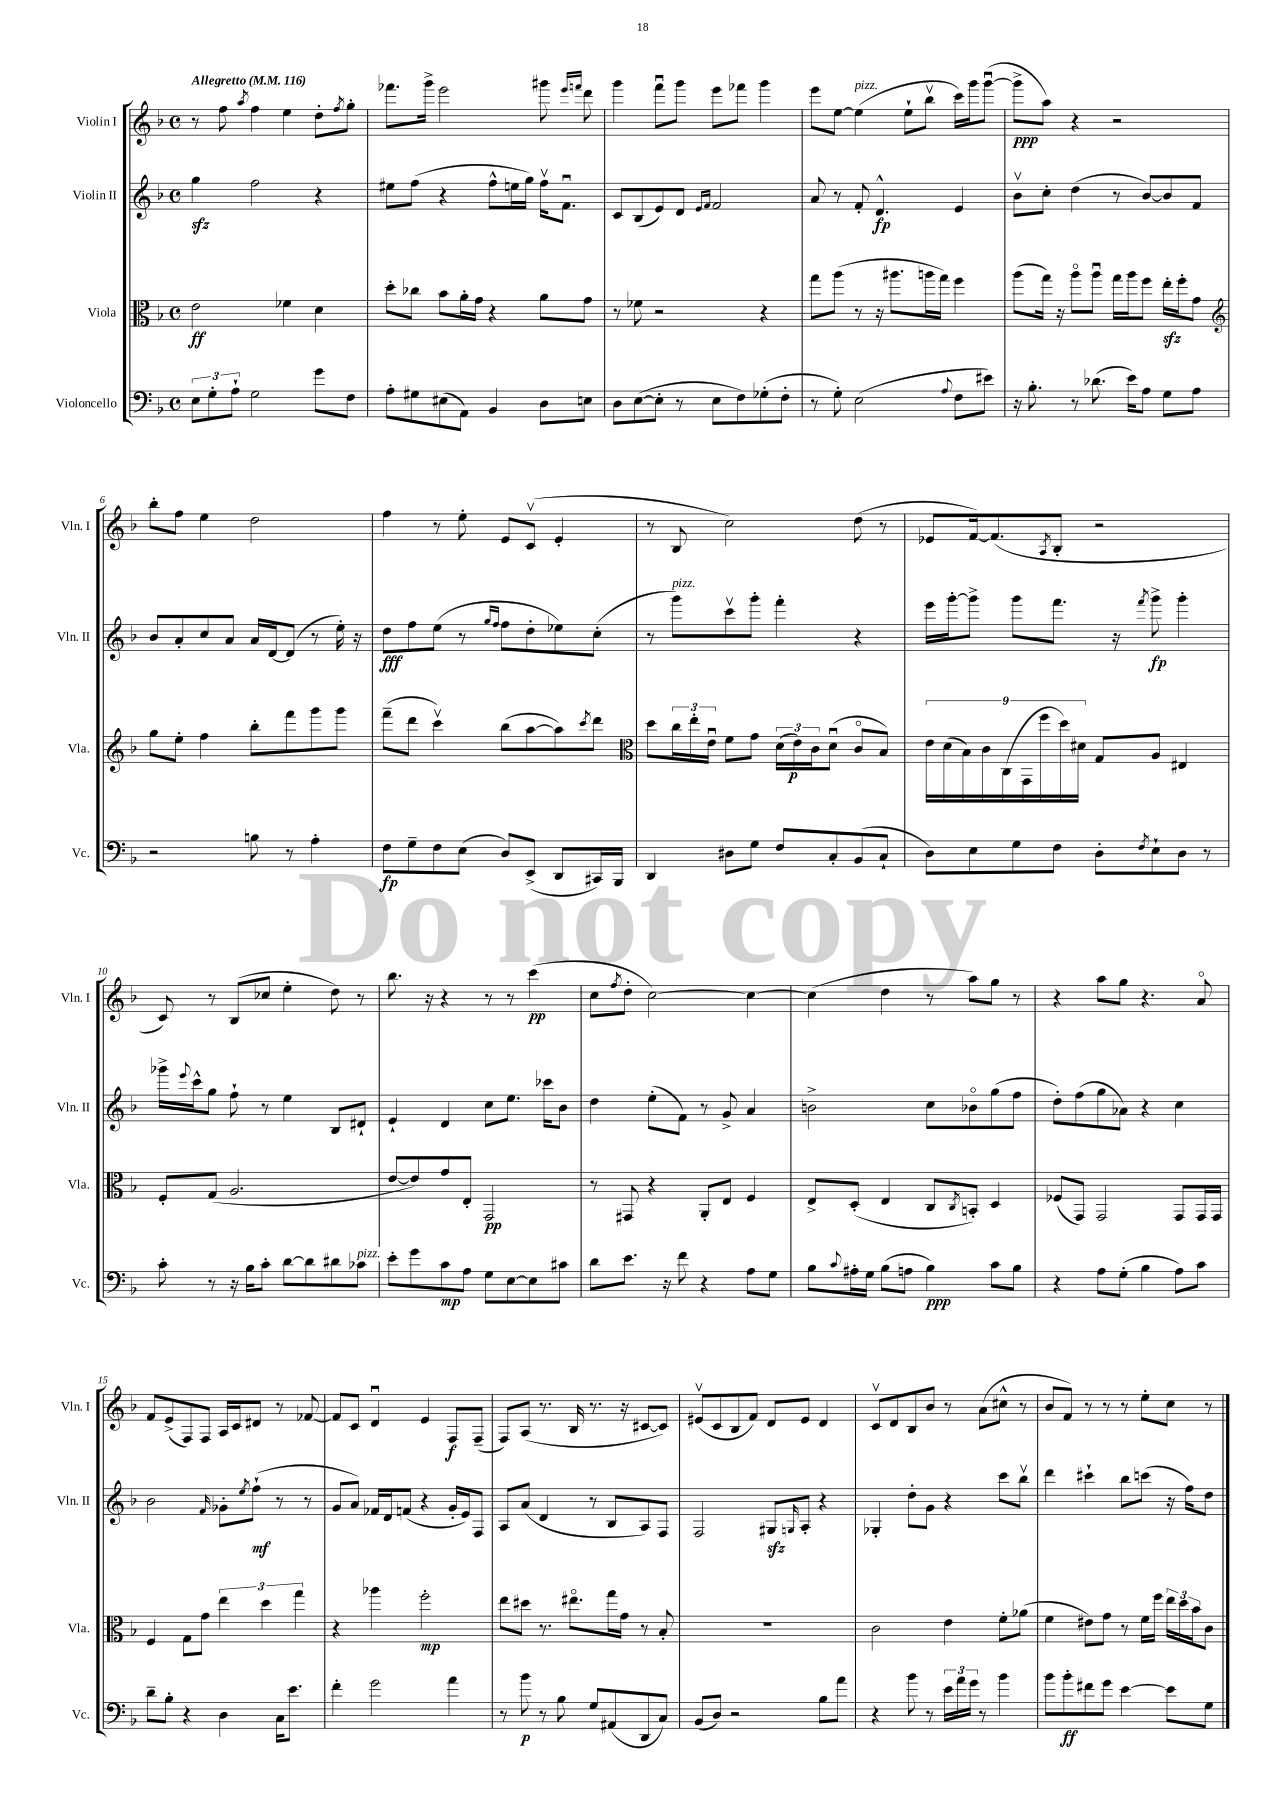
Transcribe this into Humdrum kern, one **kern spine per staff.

**kern	**kern	**kern	**kern
*staff4	*staff3	*staff2	*staff1
*clefF4	*clefC3	*clefG2	*clefG2
*k[b-]	*k[b-]	*k[b-]	*k[b-]
*M4/4	*M4/4	*M4/4	*M4/4
*met(c)	*met(c)	*met(c)	*met(c)
*MM116	*MM116	*MM116	*MM116
12E\L	2e\	4gg\	8r
12G'\	.	.	.
.	.	.	8ff\
12A`\J	.	.	.
.	.	.	8qaa/
2G\	.	2ff\	4ff\
.	4f-\	.	4ee\
8g\L	4d\	4r	8dd'\L
.	.	.	8qff/
8F\J	.	.	8gg'\J
=	=	=	=
8A'\L	8dd'\L	8ee#\L	8.fff-\L
8G#\	8cc-\J	(8ff\J	.
.	.	.	16ggg^\Jk
(8E#\	8b-\L	4r	2eee\
8AA\J)	16a'\L	.	.
.	16g\JJ	.	.
4BB-/	4r	8ff^^\L	.
.	.	16ee\L	.
.	.	16gg\JJ)	.
8D\L	8a\L	16ffv\LK	8ggg#\
.	.	8.fu\J	.
.	.	.	16qqeee/LL
.	.	.	16qqfff/JJ
8E\J	8g\J	.	8ddd\
=	=	=	=
8D\L	8r	8c/L	4ggg\
([8E\	8f-\	(8B-/	.
8E'\]J	2r	8e/)	8fffu\L
8r	.	8d/J	8ggg\J
.	.	16qqe/LL	.
.	.	16qqf/JJ	.
8E\L	.	2f/	8eee\L
8F\)	.	.	8fff-\J
(8G-'\	4r	.	4ggg\
8F'\J	.	.	.
=	=	=	=
8r	8gg\L	8a/	8eee\L
8G'\)	(8aa\J	8r	[8ee\J
(2E\	8r	8f'/	(4ee\]
.	16r	4.d^^/	.
.	8.aa#\L	.	.
.	.	.	8ee`\L
.	16aa\L	.	8bb-v\J
.	16gg\JJ)	.	.
8qqA/	.	.	.
8F\L	4ff\	4e/	16ccc\LL)
.	.	.	16ggg\J
8e#\J)	.	.	([8gggu\J
=	=	=	=
16r	(8aa\L	8b-v\L	8ggg^\]L
8.B-'\	.	.	.
.	16gg\Jk)	8cc'\J	8aa\J)
.	16r	.	.
8r	8aao\L	(4dd\	4r
(8.d-\	8aau\J	.	.
.	16gg\LL	8r	2r
16e\LK)	16aa\J	.	.
8A\J	8ff\J	[8b-/L)	.
8G\L	16ee'\LL	8b-/]	.
.	16ff'\J	.	.
8A\J	8g\J	8f/J	.
=	=	=	=
*	*clefG2	*	*
2r	8gg\L	8b-/L	8bb-'\L
.	8ee'\J	8a'/	8ff\J
.	4ff\	8cc/	4ee\
.	.	8a/J	.
8B\	8bb-'\L	16a/LL	2dd\
.	.	[16d/J	.
8r	8fff\	(8d/]J	.
4A'\	8ggg\	8r	.
.	8ggg\J	16ee'\)	.
.	.	16r	.
=	=	=	=
8F\L	(8fff~\L	8dd\L	4ff\
8G~\	8ddd\J	8ff\	.
8F\	4cccv\)	(8ee\J	8r
(8E\J	.	8r	8ee'\
.	.	16qqgg/LL	.
.	.	16qqff/JJ	.
8D/L)	(8bb-\L	8ff\L	8e/L
(8EE^/J	[8aa\	8dd'\	(8cv/J
8DD/L	8aa\])	8ee-\)	4e'/
.	8qccc/	.	.
16CC#/L)	8ddd\J	(8cc'\J	.
16BBB-/JJ	.	.	.
=	=	=	=
*	*clefC3	*	*
4DD/	8dd\L	8r	8r
.	24cc\L	8ggg\L)	8B-/
.	24ee'\	.	.
.	24eu\JJ	.	.
8D#\L	8f\L	8cccv\	2cc\)
8G\J	8g\J	8ggg'\J	.
8F/L	(24d\LL	4fff'\	.
.	24e\)	.	.
.	24c\J	.	.
8C'/	(8du\J	.	.
(8BB-/	8co/L	4r	(8dd\
8C`/J	8B-/J)	.	8r
=	=	=	=
8D\L)	18e\LL	16eee\LL	8e-/L
.	(18d\	.	.
.	.	[16ggg'\J	.
.	18B-\)	.	.
8E\	.	8ggg^\]J	[16f/k)
.	18c\	.	.
.	.	.	(8.f/]
.	(18C\	.	.
8G\	.	8ggg\L	.
.	18GG\	.	.
.	18ff\	.	.
.	.	.	8qA/
8F\J	.	8.fff\J	8B-'/J
.	18dd\)	.	.
.	18d#\JJ	.	.
8D'\L	8G/L	.	2r
.	.	16r	.
8qF/	.	8qfff/	.
8E`\	8A/J	8ggg^\	.
8D\J	4E#/	4ggg'\	.
8r	.	.	.
=	=	=	=
8c'\	8F'/L	16ggg-^\LL	8c/)
.	.	8qqeee/	.
.	.	16ccc^^\J	.
8r	(8G/J	8gg\J	8r
16r	2.A/	8ff`\	(8B-/L
16B-\LK	.	.	.
8c'\J	.	8r	8cc-/J
[8d\L	.	4ee\	4ee'\
8d\]	.	.	.
8d#\	.	8B-/L	8dd\)
8c-\J	.	8d#`/J	8r
=	=	=	=
8e'\L	[8e/L	4e`/	8.bb-\
8g\	8e/])	.	.
.	.	.	16r
8c\	8g/	4d/	4r
8A\J	8E'/J	.	.
8G\L	2GG/	8cc\L	8r
[8E\	.	8.ee\J	8r
8E\]	.	.	(4ccc\
.	.	16ccc-\LK	.
8c#\J	.	8b-\J	.
=	=	=	=
8d\L	8r	4dd\	8cc\L
.	.	.	8qff/
8.e\J	8GG#/	.	8dd'\J
.	4r	(8ee'\L	[2cc\)
16r	.	.	.
8f\	.	8f\J)	.
4r	8AA'/L	8r	.
.	8E/J	8g^/	.
8A\L	4F/	4a/	4cc\_
8G\J	.	.	.
=	=	=	=
8B-\L	8E^/L	2b^\	(4cc\]
8qqc/	.	.	.
16A#'\L	(8D'/J	.	.
16G\JJ	.	.	.
(8B-\L	4E/	.	4dd\
8A\J	.	.	.
4B-\)	8C/L	8cc\L	8r
.	8qC/	.	.
.	8BB'/J)	8b-o\	8aa\L)
8c\L	4D/	(8gg\	8gg\J
8B-\J	.	8ff\J	8r
=	=	=	=
4r	(8F-/L	8dd'\L)	4r
.	8GG/J)	(8ff\	.
8A\L	2GG/	8gg\	8aa\L
(8G'\J	.	8a-\J)	8gg\J
4B-\	.	4r	4.r
8A\L)	8GG/L	4cc\	.
8c\J	16GG/L	.	8ao/
.	16GG/JJ	.	.
=	=	=	=
8d~\L	4F/	2b-\	8f/L
8B-'\J	.	.	(8e^/
4r	8G\L	.	8F/)
.	8g\J	.	8F/J
.	.	16qqf/	.
4D\	6ee\	8g-'\L	16A/LL
.	.	.	16c/J
.	.	8qee/	.
.	.	(8ff`\J	8d#/J
.	6dd\	.	.
16C\LK	.	8r	8r
8.e\J	.	.	.
.	6gg\	.	.
.	.	8r	[8f-/
=	=	=	=
4f'\	4r	8g/L	8f-/]L
.	.	8a/J)	8c/J
2g\	4aa-\	16f-/LL	4du/
.	.	16d/J	.
.	.	(8f/J	.
.	2ff'\	4r	4e/
4a\	.	16g'/LL	8F/L
.	.	16e/J)	.
.	.	8F/J	(8F~/J
=	=	=	=
8r	8ee\L	8A/L	8F/L)
8b-\	8dd#\J	(8a/J	(8A/J
8r	8.r	4d/	8.r
8B-\	.	.	.
.	8.ee#o\L	.	16B-/
8G/L	.	8r	8.r
(8AA#/	16gg\L	8B-/L	.
.	16g\JJ	.	16r
8DD/	8r	8A/)	[8c#/L
8C/J)	8B-'/	8F/J	8c#/]J)
=	=	=	=
(8BB-/L	1r	2F/	(8e#v/L
8D/J)	.	.	8c/
2r	.	.	8B-/
.	.	.	8f/J)
.	.	8G#/L	8d/L
.	.	16qqG/	.
.	.	8A'/J	8e#/J
8B-\L	.	4r	4d/
8a\J	.	.	.
=	=	=	=
4r	2c\	4G-'/	8cv/L
.	.	.	8d/
8b-\	.	8dd'\L	8B-/
8r	.	8g\J	8b-/J
24e\LL	4e\	4r	8r
24a\	.	.	.
24g\JJ	.	.	.
8r	.	.	(8a\L
4b-\	8f'\L	8ccc\L	8cc#^^\J
.	(8a-\J	8bb-v\J	8r
=	=	=	=
8b-\L	4f\	4ddd\	8b-/L
8b-'\	.	.	8f/J)
8f#\	8e#\L)	4ccc#`\	8r
8g\J	8g\J	.	8r
[4e\	8r	8bb-\L	8r
.	16f\LL	(8ccc\J	8ee'\L
.	16ff\JJ	.	.
8e\]L	24ee\LL	16r	8cc\J
.	24dd\	.	.
.	.	16ff\LK)	.
.	24b-\J	.	.
8G\J	8c\J	8dd\J	8r
==	==	==	==
*-	*-	*-	*-
